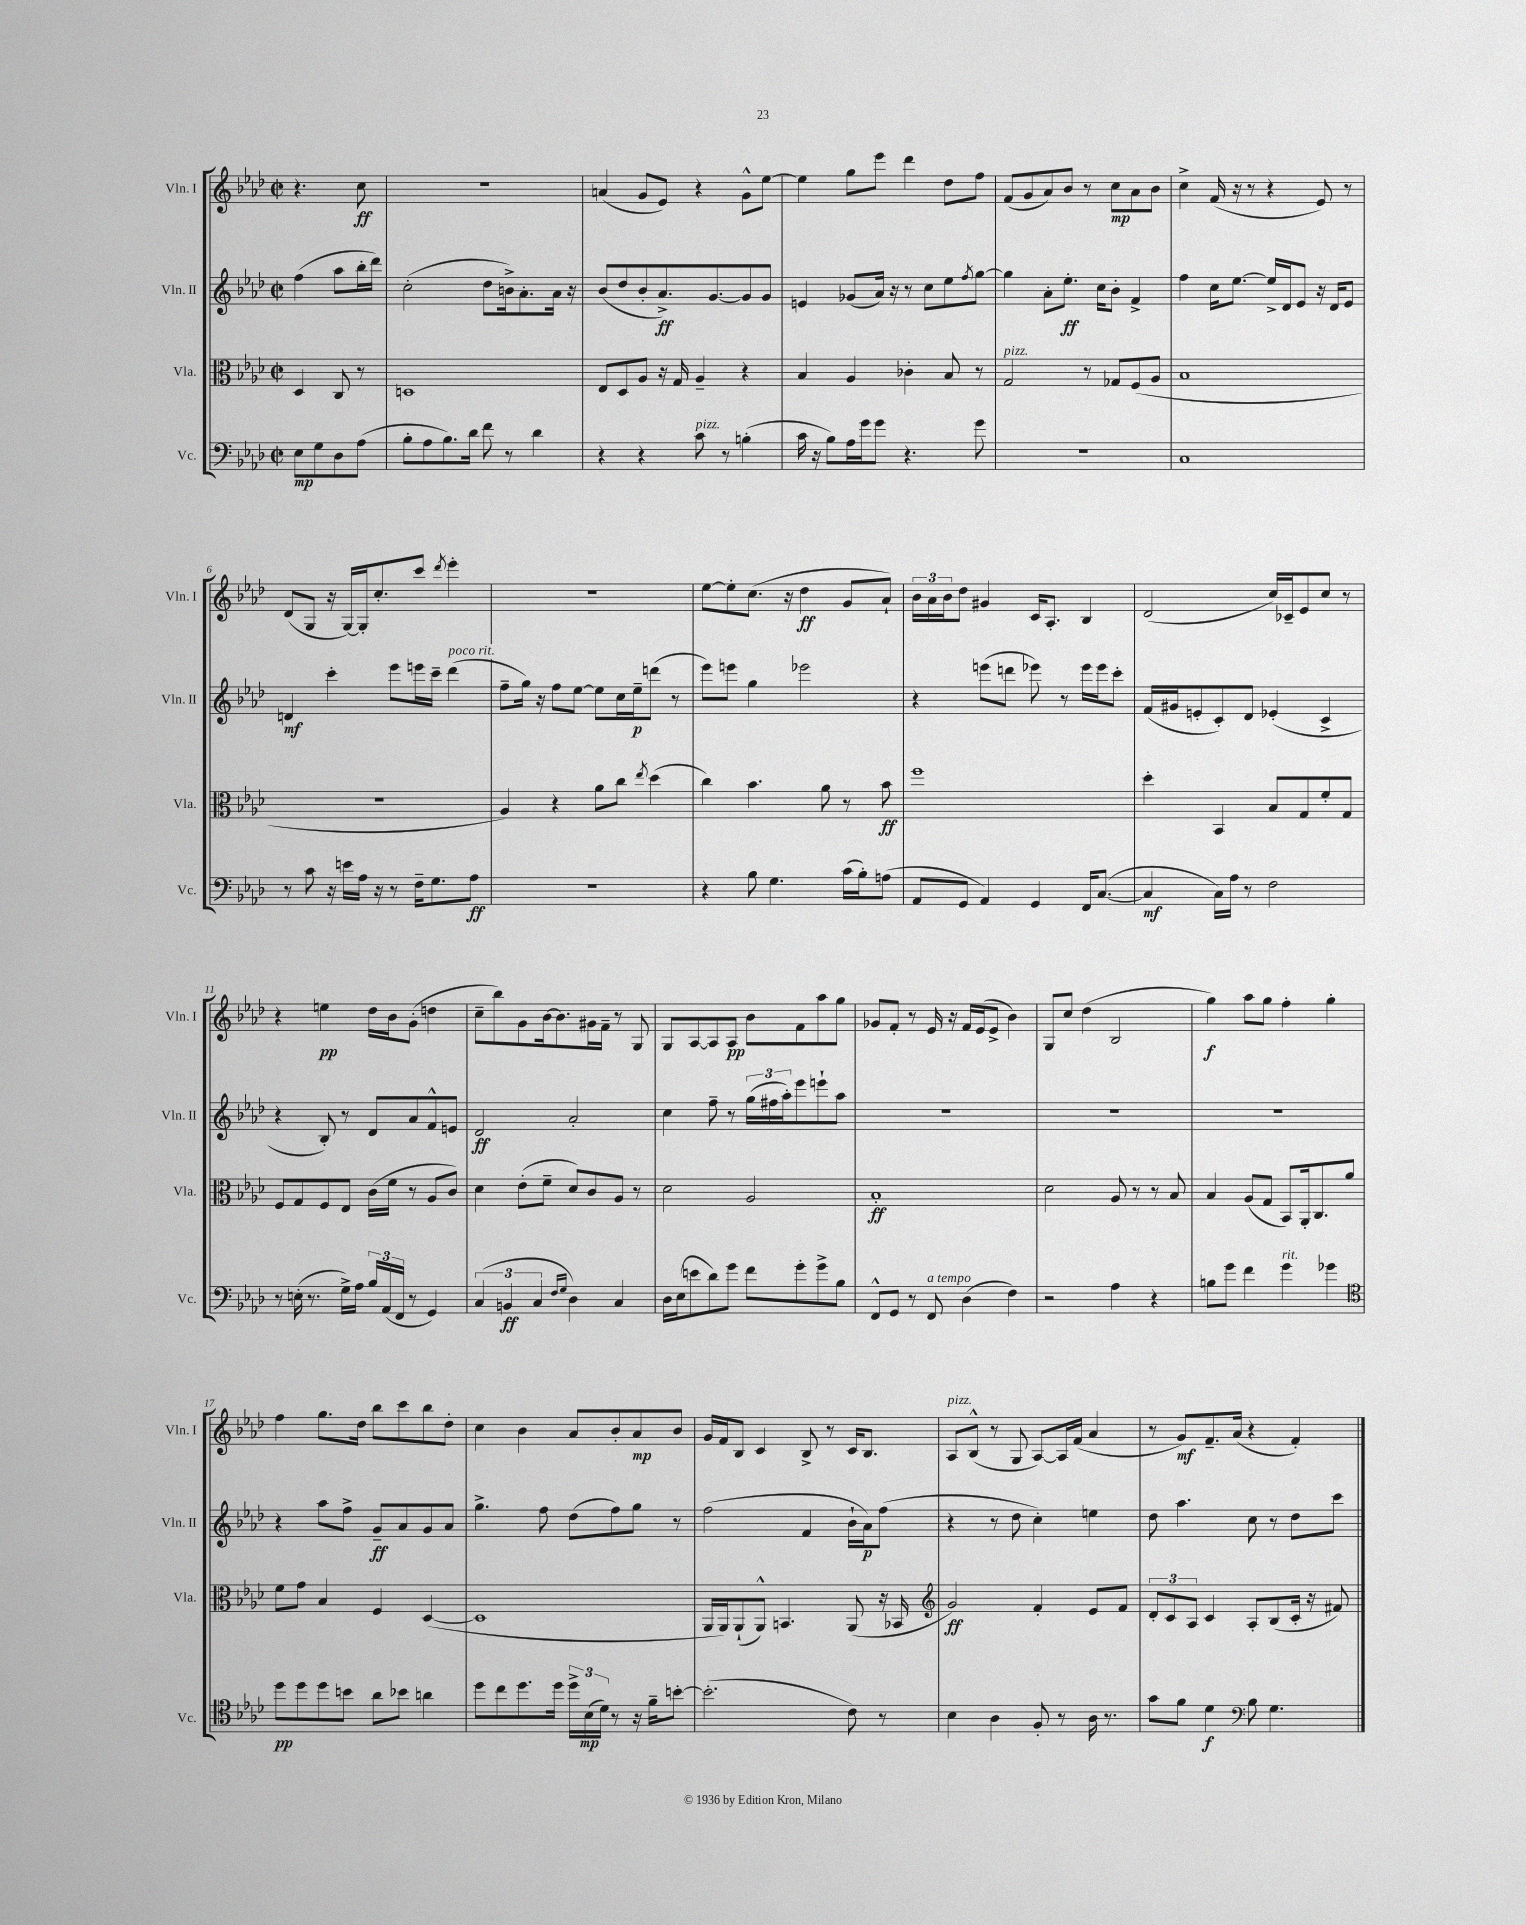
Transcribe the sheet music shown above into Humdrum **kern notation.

**kern	**kern	**kern	**kern
*staff4	*staff3	*staff2	*staff1
*clefF4	*clefC3	*clefG2	*clefG2
*k[b-e-a-d-]	*k[b-e-a-d-]	*k[b-e-a-d-]	*k[b-e-a-d-]
*M2/2	*M2/2	*M2/2	*M2/2
*met(c|)	*met(c|)	*met(c|)	*met(c|)
8E-	4D-	(4ff	4.r
8G	.	.	.
8D-	8C	8aa-	.
(8A-	8r	16bb-'	8cc
.	.	16ddd-)	.
=	=	=	=
8B-'	1D	(2cc'	1r
8A-	.	.	.
8.B-)	.	.	.
16d-	.	.	.
8f	.	8dd-	.
8r	.	16b^)	.
.	.	8.a-'	.
4d-	.	.	.
.	.	16a-	.
.	.	16r	.
=	=	=	=
4r	8E-	(8b-	(4a
.	8D-	8dd-	.
4r	8A-	8b-'	8g
.	16r	8.a-^)	8e-)
.	16G	.	.
8c	4A-~	.	4r
.	.	[8.g	.
8r	.	.	.
(4B'	4r	8g]	8g^^
.	.	8g	[8ee-
=	=	=	=
16c	4B-	4e	4ee-]
16r	.	.	.
8B-)	.	.	.
16A-	4A-	(8g-	8gg
16g	.	.	.
8g	.	16a-)	8eee-
.	.	16r	.
4.r	4c-'	8r	4ddd-
.	.	8cc	.
.	8B-	8ee-	8dd-
.	.	8qff	.
8g	8r	[8gg	8ff
=	=	=	=
1r	2G	4gg]	(8f
.	.	.	8g
.	.	8a-'	8a-)
.	.	8.ee-'	8b-
.	8r	.	8r
.	.	16cc	.
.	8G-	8b-'	8cc
.	(8F	4f^	8a-
.	8A-	.	8b-
=	=	=	=
1C	1B-	4ff	4cc^
.	.	16cc	(16f
.	.	[8.ee-	16r
.	.	.	8r
.	.	16ee-^]	4r
.	.	16d-	.
.	.	8e-	.
.	.	16r	8e-)
.	.	16d-	.
.	.	8e-	8r
=	=	=	=
8r	1r	4d	(8d-
8c	.	.	8G
16r	.	4ccc'	16r
16e	.	.	[16G)
16A-	.	.	16G']
16r	.	.	8.cc'
8r	.	8eee-	.
16F~	.	16eee	8ccc
8.G	.	16ccc~	.
.	.	.	8qddd-
.	.	(4ddd-	4eee-'
8A-	.	.	.
=	=	=	=
1r	4A-)	8ff~	1r
.	.	16gg)	.
.	.	16r	.
.	4r	8ff	.
.	.	[8ee-	.
.	8a-	8ee-]	.
.	8cc	16cc	.
.	.	16ee-~	.
.	8qee-	.	.
.	(4dd-	(8ddd	.
.	.	8r	.
=	=	=	=
4r	4cc)	8eee-)	[8ee-
.	.	8eee	8ee-']
8B-	4.b-	4gg	(8.cc
4.G	.	.	.
.	.	.	16r
.	.	2eee-	4dd-
.	8a-	.	.
(16c	8r	.	8g
16B-')	.	.	.
(8A	8b-	.	8a-`)
=	=	=	=
8AA-	1ff	4r	24b-
.	.	.	24a-
.	.	.	24b-
8GG	.	.	8dd-
4AA-)	.	(8eee	4g#
.	.	8ddd	.
4GG	.	8eee-)	16c
.	.	.	8.A-'
.	.	8r	.
16FF	.	16eee-	4B-
([8.C	.	16eee-	.
.	.	8ccc'	.
=	=	=	=
4C]	4dd-'	(16f	(2d-
.	.	16g#	.
.	.	8e'	.
16C)	4BB-	8c')	.
16A-	.	.	.
8r	.	8d-	.
2F	8B-	(4e-'	16cc)
.	.	.	16c-~
.	8G	.	8e-
.	8f'	4c^	8cc
.	8G	.	8r
=	=	=	=
8r	8F	4r	4r
(16E'	8G	.	.
8.r	.	.	.
.	8F	8B-')	4ee
16G^)	8E-	8r	.
16A-	.	.	.
24B-	(16c	8d-	16dd-
(24AA-	.	.	.
.	16f	.	16b-
24FF	.	.	.
8r	8r	8a-	(8g'
4GG)	8A-	8f^^	4dd
.	8c)	8e	.
=	=	=	=
(6C	4d-	2d-	8cc~
.	.	.	8bb-)
6BB	.	.	.
.	(8e-'	.	8g
6C	.	.	.
.	8f~	.	[16b-
.	.	.	8.b-]
16qqF	.	.	.
16qqG	.	.	.
4D-)	8d-)	2a-'	.
.	8c	.	16g#
.	.	.	16f~
4C	8A-	.	8r
.	8r	.	8G
=	=	=	=
16D-	2d-	4cc	8G
(16E-	.	.	.
8e	.	.	[8A-
8d-)	.	8ff~	8A-]
8g	.	8r	8A-
8f	2A-	(24gg	8b-
.	.	24ff#	.
.	.	24aa-')	.
8g'	.	8eee-	8f
8g^	.	8eee`	8aa-
8B-	.	8aa-	8gg
=	=	=	=
8FF^^	1B-'	1r	8g-
8GG	.	.	8f'
8r	.	.	8r
8FF	.	.	16e-
.	.	.	16r
(4D-	.	.	16f
.	.	.	(16e-
.	.	.	8e-^
4F)	.	.	4b-)
=	=	=	=
2r	2d-	1r	8G
.	.	.	8cc
.	.	.	(4dd-
4A-	8A-	.	2B-
.	8r	.	.
4r	8r	.	.
.	8B-	.	.
=	=	=	=
8B	4B-	1r	4gg)
8g	.	.	.
4f	(8A-	.	8aa-
.	8G	.	8gg
4g	8BB-)	.	4ff'
.	16AA-'	.	.
.	8.C	.	.
4g-	.	.	4gg'
.	8a-	.	.
=	=	=	=
*clefC4	*	*	*
8dd-	8f	4r	4ff
8dd-	8g	.	.
8dd-	4B-	8aa-	8.gg
8b	.	8ff^	.
.	.	.	16dd-
8a-	4F	8g~	8bb-
8b-	.	8a-	8ccc
4a	([4D-	8g	8bb-
.	.	8a-	8dd-'
=	=	=	=
8dd-	1D-]	4.gg^	4cc
8cc	.	.	.
8.dd-	.	.	4b-
.	.	8ff	.
16dd-	.	.	.
24dd-^	.	(8dd-	8a-
(24B-	.	.	.
24d-)	.	.	.
8r	.	8ff)	8b-'
16r	.	8gg	8a-
16f~	.	.	.
[8b'	.	8r	8b-
=	=	=	=
(2.b']	16AA-	(2ff	16g
.	16AA-)	.	16f
.	(8AA-`	.	8B-
.	8AA-^^)	.	4c
.	4.BB	.	.
.	.	4f	8B-^
.	.	.	8r
8c)	(8AA-	16b-`	16c
.	.	16a-)	8.B-
8r	16r	(8ff	.
.	16BB-	.	.
=	=	=	=
*	*clefG2	*	*
4B-	2g)	4r	8A-
.	.	.	(8B-^^
4A-	.	8r	8r
.	.	8dd-	8G
8F'	4f'	4cc')	[8A-)
8r	.	.	16A-]
.	.	.	(16f
16A-	8e-	4ee	4a-
8.r	.	.	.
.	8f	.	.
=	=	=	=
8g	12d-'	8dd-	8r
.	12c	.	.
8f	.	4.aa-	8g)
.	12A-	.	.
4d-	4c	.	8.f~
.	.	.	(16a-
*clefF4	*	*	*
8B-	8A-'	8cc	4r
4.G	(8B-	8r	.
.	16c'	8dd-	4f')
.	16r	.	.
.	8f#)	8ccc	.
==	==	==	==
*-	*-	*-	*-
